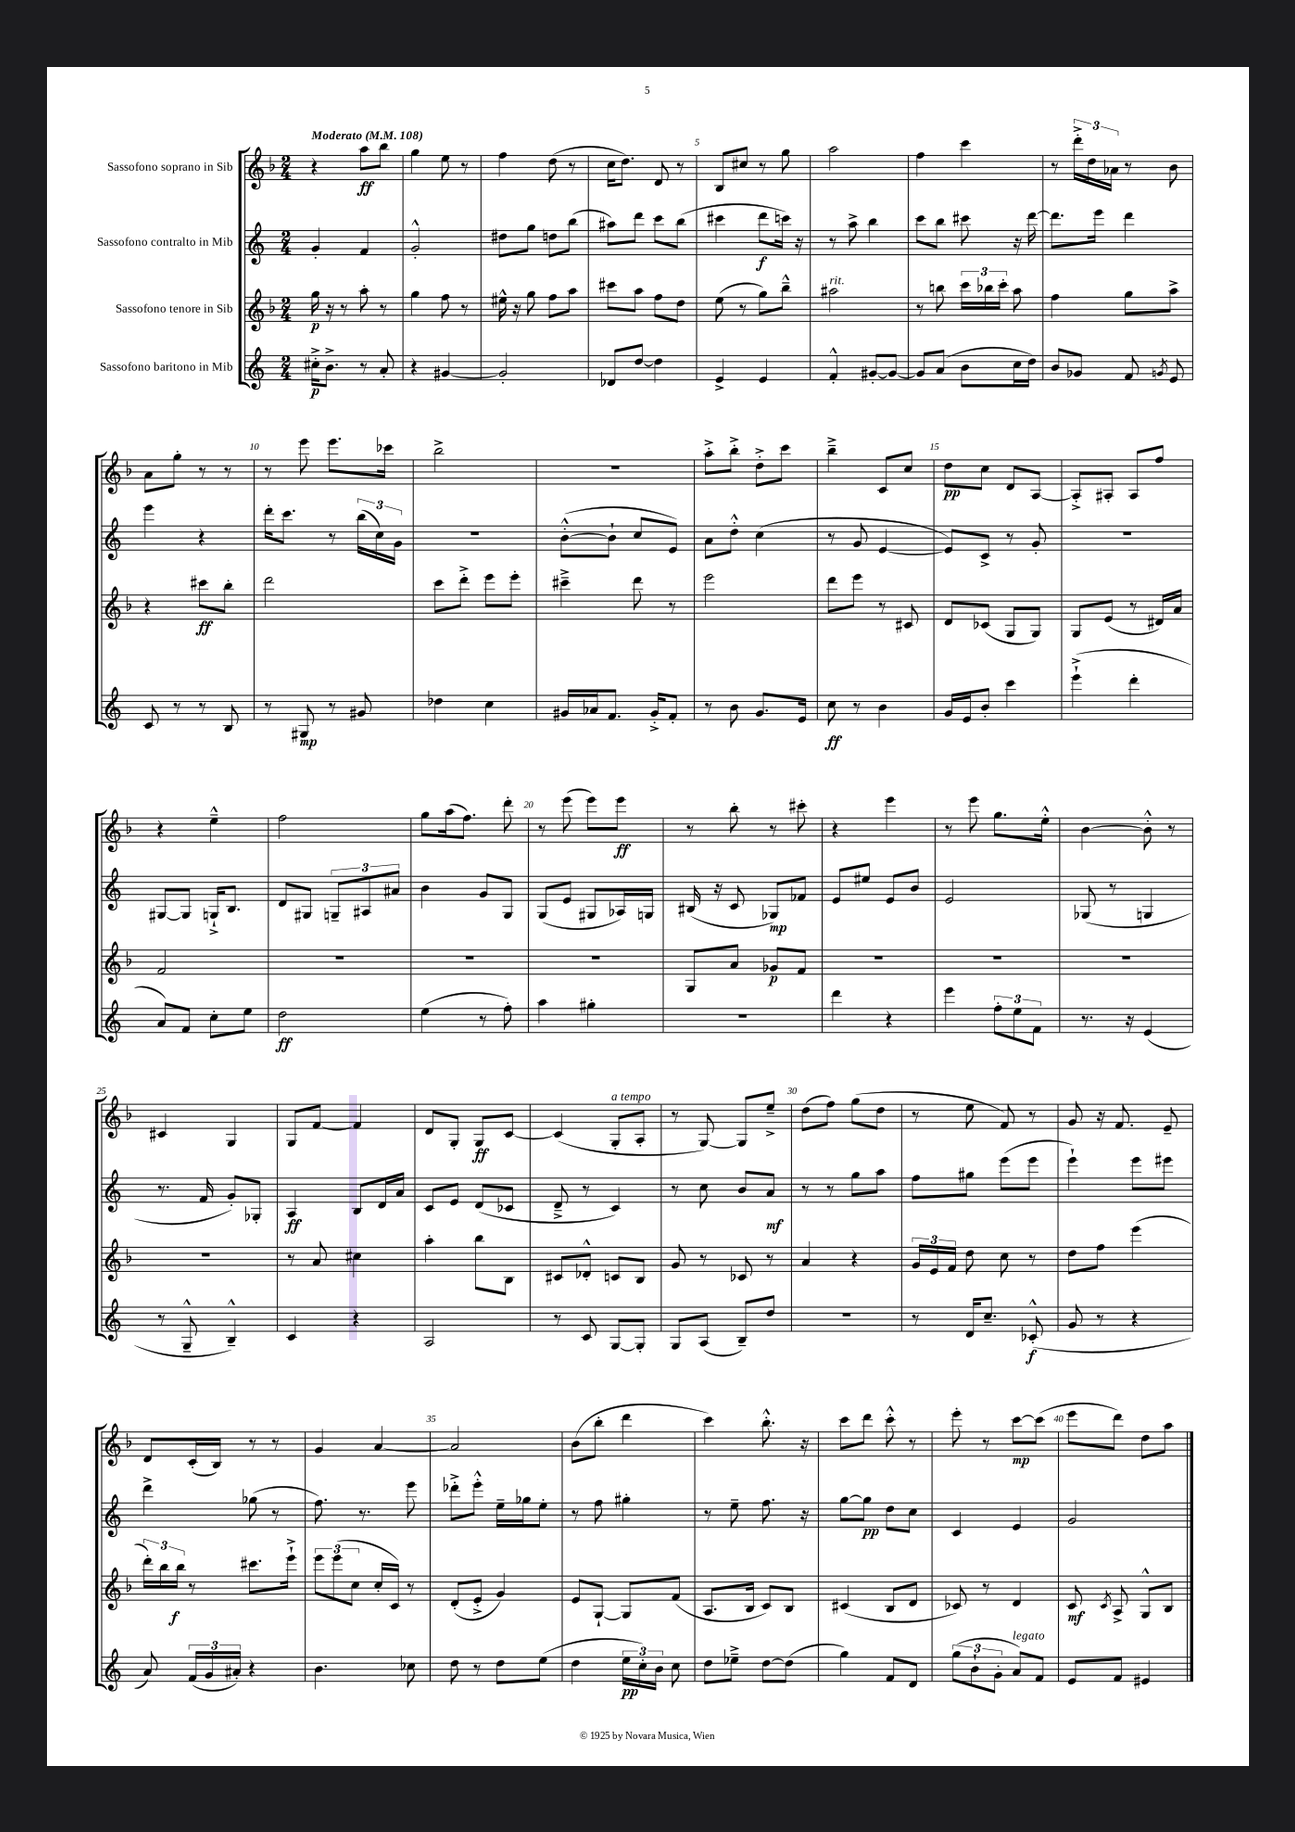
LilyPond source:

<<
\new StaffGroup <<
\new Staff = "s0" \with { instrumentName = "Sassofono soprano in Sib" } {
    \clef treble \key f \major \numericTimeSignature \time 2/4 \tempo "Moderato" 4 = 108
    \autoBeamOff r4 a''8[\ff bes''8] |
    g''4 e''8 r8 |
    f''4 d''8( r8 |
    c''16[ d''8.]) d'8 r8 |
    bes8[ cis''8] r8 g''8 |
    a''2 |
    f''4 c'''4 |
    r8 \tuplet 3/2 { d'''16[-.-> d''16 aes'16] } r8 bes'8 |
    a'8[ g''8]-. r8 r8 |
    r8 e'''8 e'''8.[ ces'''16] |
    bes''2-> |
    r2 |
    a''8[-.-> bes''8]-.-> d''8[-.-> c'''8] |
    bes''4---> c'8[ c''8] |
    d''8[\pp c''8] d'8[ a8]~ |
    a8[-.-> ais8]-. ais8[ f''8] |
    r4 e''4---^ |
    f''2 |
    g''8[ a''16( f''8.]) d'''8-. |
    r8 e'''8( e'''8[) e'''8]\ff |
    r8 bes''8-. r8 cis'''8-. |
    r4 e'''4 |
    r8 e'''8 g''8.[ e''16]-.-^ |
    bes'4~ bes'8-.-^ r8 |
    cis'4 g4 |
    g8[ f'8]~ f'4 |
    d'8[ g8]-. g8[\ff c'8]~ |
    c'4( g8[-.^\markup { \italic "a tempo" } a8]-. |
    r8 g8~) g8[ e''8]---> |
    d''8[( f''8]) g''8[( d''8] |
    r8 e''8 f'8) r8 |
    g'8 r16 f'8. e'8-- |
    d'8[ c'16-.( bes16]) r8 r8 |
    g'4 a'4~ |
    a'2 |
    bes'8[( bes''8]-. d'''4 |
    c'''4) bes''8.-.-^ r16 |
    c'''8[ d'''8] c'''8-.-^ r8 |
    e'''8-. r8 c'''8[~\mp c'''8]( |
    e'''8[ d'''8]) d''8[ a''8] \bar "|." |
}
\new Staff = "s1" \with { instrumentName = "Sassofono contralto in Mib" } {
    \clef treble \key c \major \numericTimeSignature \time 2/4
    \autoBeamOff g'4-. f'4 |
    g'2-.-^ |
    dis''8[ g''8] d''8[ b''8]( |
    ais''8[) d'''8] c'''8[ b''8]( |
    cis'''4 d'''8[\f c'''16]) r16 |
    r8 a''8-> b''4 |
    c'''8[ b''8] cis'''8 r16 d'''16~ |
    d'''8.[ e'''16] d'''4 |
    e'''4 r4 |
    d'''16[-. c'''8.] r8 \tuplet 3/2 { b''16[( c''16) g'16] } |
    R2 |
    b'8[~-.-^( b'8]-! c''8[ e'8]) |
    a'8[ d''8]-.-^ c''4( |
    r8 g'8 e'4~ |
    e'8[) c'8]-> r8 g'8-. |
    R2 |
    gis8[~ gis8] g16[-!-> b8.] |
    d'8[ gis8] \tuplet 3/2 { g8[-- ais8 ais'8] } |
    b'4 g'8[ g8] |
    g8[( e'8] gis8[ aes16) g16] |
    bis16( r16 c'8 ges8[\mp) fes'8] |
    e'8[ eis''8] e'8[ b'8] |
    e'2 |
    ges8( r8 g4 |
    r8. f'16 g'8[-.) ges8]-. |
    a4\ff b8[ d'16 a'16] |
    c'8[ e'8] d'8[( ces'8] |
    d'8---> r8 c'4) |
    r8 c''8 b'8[ a'8]\mf |
    r8 r8 g''8[ a''8] |
    f''8[ gis''8] e'''8[( e'''8] |
    e'''4-!) e'''8[ eis'''8] |
    d'''4-> ges''8( r8 |
    f''8.) r8. e'''8 |
    des'''8[-.-> e'''8]-.-^ e''16[-- ges''16 e''8]-. |
    r8 f''8 gis''4-. |
    r8 e''8-- f''8. r16 |
    g''8[~ g''8]\pp d''8[ c''8] |
    c'4 e'4 |
    g'2 \bar "|." |
}
\new Staff = "s2" \with { instrumentName = "Sassofono tenore in Sib" } {
    \clef treble \key f \major \numericTimeSignature \time 2/4
    \autoBeamOff g''16\p r16 r8 a''8-. r8 |
    g''4 f''8 r8 |
    eis''16-^ r16 g''8 f''8[ a''8] |
    cis'''8[ a''8] f''8[ d''8] |
    e''8( r8 g''8[) bes''8]---^ |
    ais''2^\markup { \italic "rit." } |
    r8 b''8 \tuplet 3/2 { c'''16[ bes''16 c'''16]-. } a''8 |
    f''4 g''8[ a''8]-> |
    r4 cis'''8[\ff bes''8]-. |
    d'''2 |
    c'''8[ d'''8]-.-> e'''8[ e'''8]-. |
    cis'''4---> d'''8 r8 |
    e'''2 |
    d'''8[ e'''8] r8 cis'8 |
    d'8[ ces'8]( g8[ g8]) |
    g8[ e'8]( r8 dis'16[) a'16] |
    f'2 |
    R2 |
    R2 |
    R2 |
    g8[ a'8] ges'8[\p f'8] |
    R2 |
    R2 |
    R2 |
    R2 |
    r8 a'8 cis''4 |
    a''4-. bes''8[ bes8] |
    cis'8[ des'8]-.-^ c'8[ bes8] |
    g'8 r8 ces'8 r8 |
    a'4 r4 |
    \tuplet 3/2 { g'16[ e'16 f'16] } d''8 c''8 r8 |
    d''8[ f''8] e'''4( |
    \tuplet 3/2 { d'''16[-.) bes''16 bes''16]\f } r8 cis'''8.[ e'''16]-!-> |
    \tuplet 3/2 { e'''8[ e'''8( c''8] } c''16[-. c'16]) r8 |
    d'8[-.( e'8]-.-> g'4) |
    e'8[ g8]~-! g8[ f'8]( |
    a8.[ bes16] c'8[) bes8] |
    cis'4( bes8[ d'8] |
    ces'8) r8 d'4 |
    c'8\mf \acciaccatura { c'8 } a8-> g8[-^ bes8] \bar "|." |
}
\new Staff = "s3" \with { instrumentName = "Sassofono baritono in Mib" } {
    \clef treble \key c \major \numericTimeSignature \time 2/4
    \autoBeamOff cis''16[-.->\p b'8.]-> r8 a'8-. |
    r4 gis'4~ |
    gis'2-. |
    des'8[ d''8]~ d''4 |
    e'4-> e'4 |
    f'4-.-^ gis'8[~-. gis'8]~ |
    gis'8[ a'8]( b'8[ c''16 d''16]) |
    b'8[ ges'8] f'8 \acciaccatura { g'8 } e'8 |
    c'8 r8 r8 b8 |
    r8 gis8\mp r8 gis'8 |
    des''4 c''4 |
    gis'16[ aes'16 f'8.] gis'16[-.-> f'8]-. |
    r8 b'8 g'8.[ e'16] |
    c''8\ff r8 b'4 |
    g'16[ e'16 b'8]-. c'''4 |
    e'''4-!->( d'''4-. |
    a'8[) f'8] c''8[-. e''8] |
    d''2\ff |
    e''4( r8 f''8-.) |
    a''4 gis''4-. |
    R2 |
    d'''4 r4 |
    e'''4 \tuplet 3/2 { f''8[-. e''8 f'8] } |
    r8. r16 e'4( |
    r8 g8---^ b4---^) |
    c'4 r4 |
    a2 |
    r8 c'8 g8[~ g8]-. |
    g8[ a8]( b8[--) d''8] |
    r2 |
    r8 d'16[ c''8.]-- ces'8-.-^\f( |
    g'8 r8 r4 |
    a'8) \tuplet 3/2 { f'16[( g'16 ais'16]-.) } r4 |
    b'4. ces''8 |
    d''8 r8 d''8[ e''8]( |
    d''4 \tuplet 3/2 { e''16[\pp c''16-.) b'16] } c''8 |
    d''8[ ees''8]---> d''8[~ d''8]( |
    g''4) f'8[ d'8] |
    \tuplet 3/2 { g''8[( b'8-! g'8]-. } a'8[^\markup { \italic "legato" }) f'8] |
    e'8[ f'8] eis'4 \bar "|." |
}
>>
>>
\layout { \context { \Score \override BarNumber.break-visibility = ##(#f #t #t) barNumberVisibility = #(every-nth-bar-number-visible 5) } }
